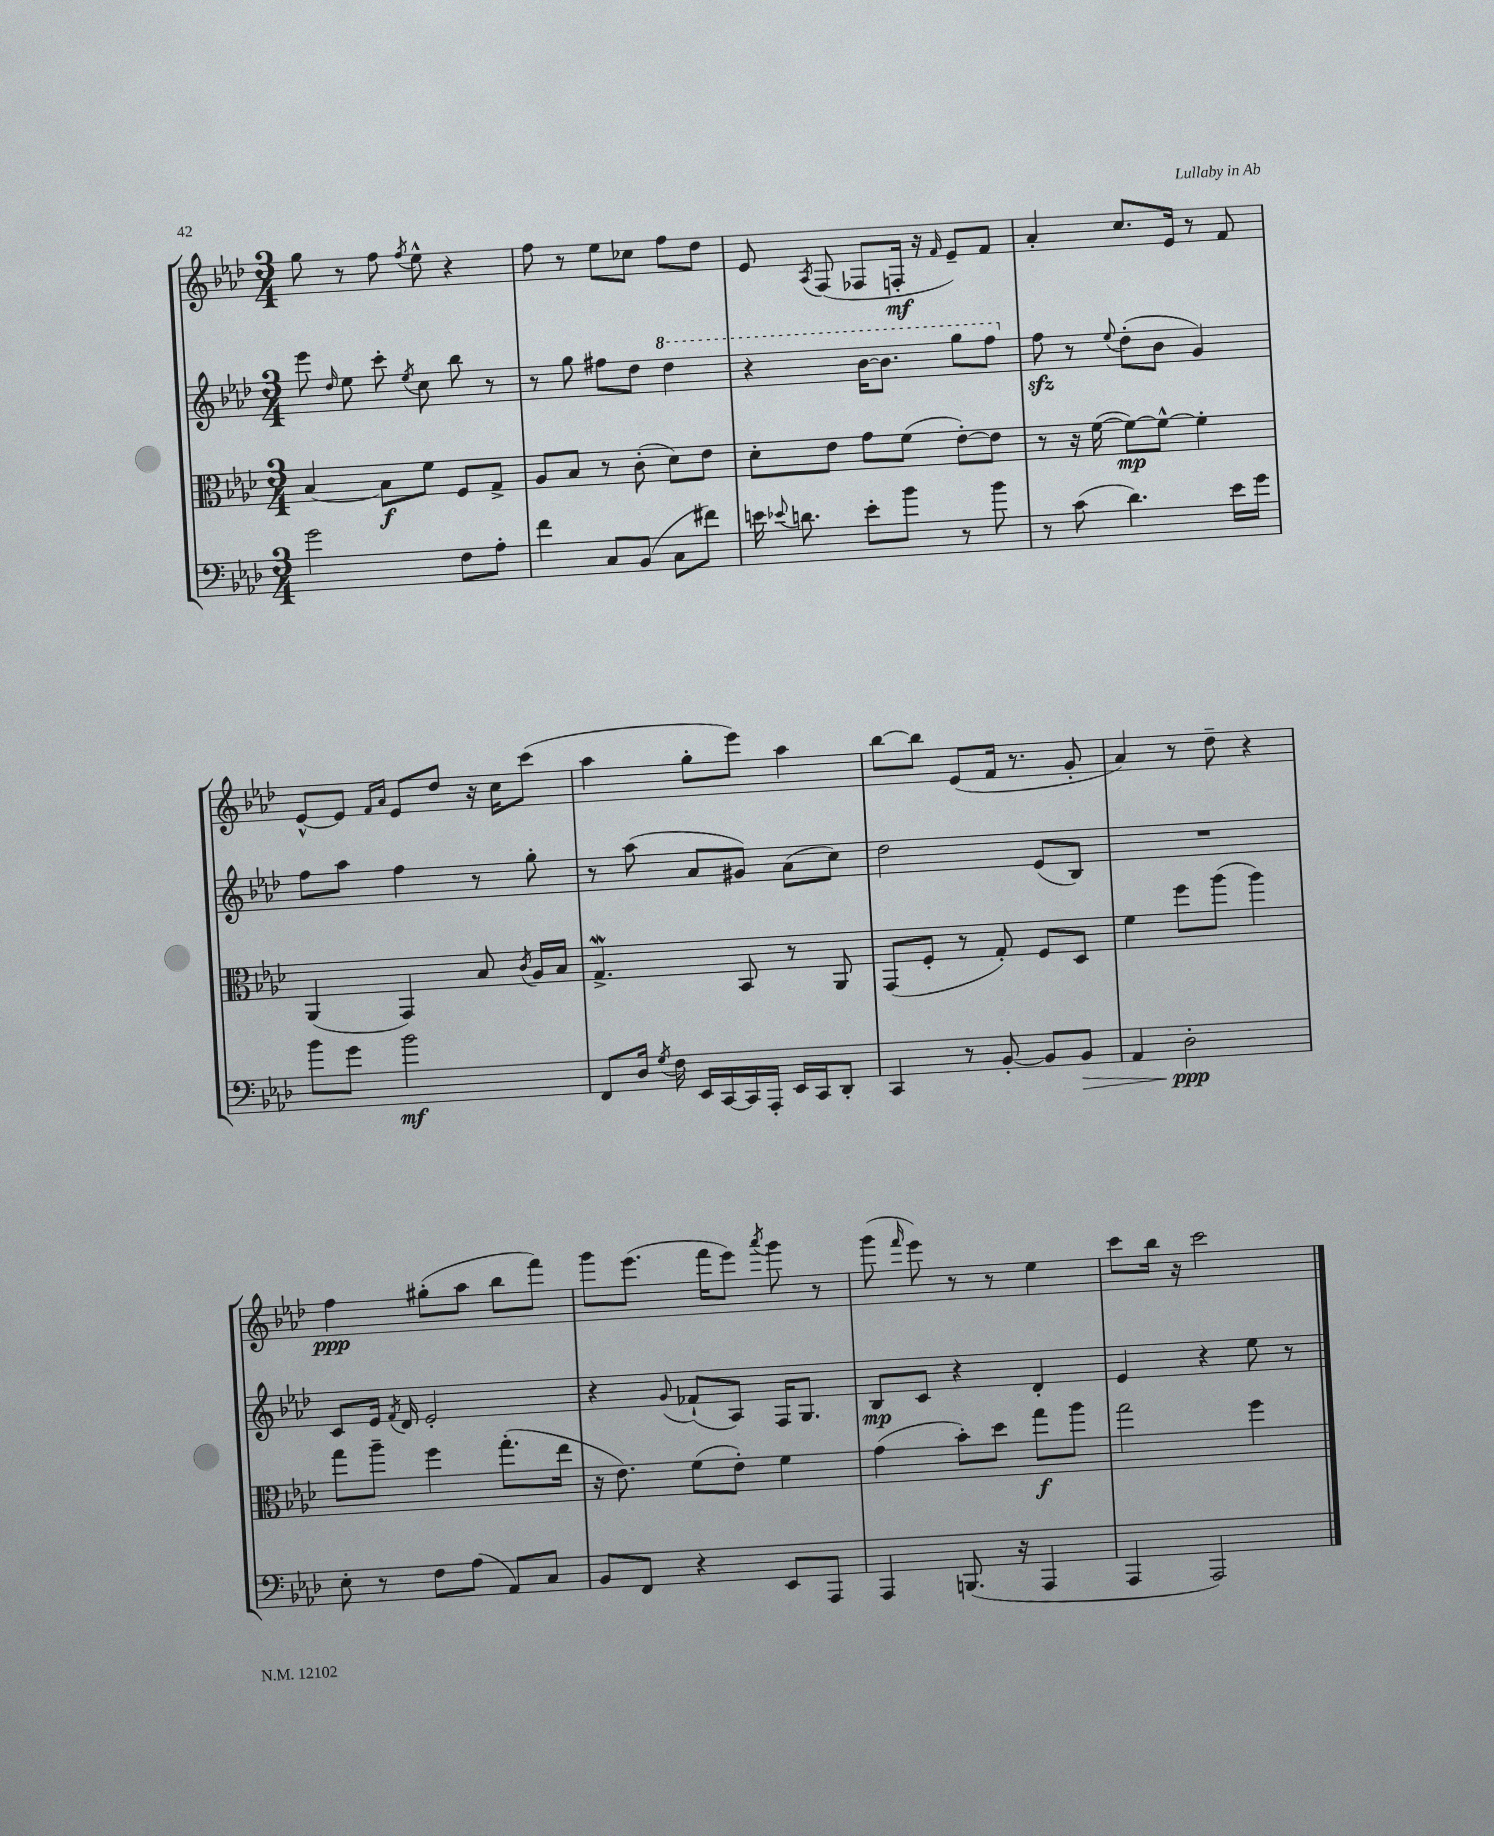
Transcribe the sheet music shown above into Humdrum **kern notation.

**kern	**kern	**kern	**kern
*staff4	*staff3	*staff2	*staff1
*clefF4	*clefC3	*clefG2	*clefG2
*k[b-e-a-d-]	*k[b-e-a-d-]	*k[b-e-a-d-]	*k[b-e-a-d-]
*M3/4	*M3/4	*M3/4	*M3/4
2g	[4B-	8eee-	8gg
.	.	16qqdd-	.
.	.	8ee-	8r
.	8B-]	8ccc'	8ff
.	.	8qee-	8qff
.	8f	8cc	8ee-^^
8F	8F	8bb-	4r
8A-'	8G^	8r	.
=	=	=	=
4f	8A-	8r	8ff
.	8B-	8gg	8r
8C	8r	8ff#	8ee-
(8BB-	(8c'	8dd-	8cc-
8C	8d-)	4ddd-	8ff
8f#)	8e-	.	8dd-
=	=	=	=
16e	8d-'	4r	8e-
8qqe-	.	.	.
8.d	.	.	.
.	.	.	8qA-
.	8e-	.	(8F
8e-'	8g	[16bb-	8F-
.	.	8.bb-]	.
8b-	(8f	.	16F'
.	.	.	16r
.	.	.	16qqf
8r	[8e-')	8ggg	8e-~)
8b-	8e-]	8fff	8f
=	=	=	=
8r	8r	8ff	4a-'
(8c	16r	8r	.
.	([16f	.	.
.	.	8qqee-	.
4.d-)	8f_)	(8dd-'	8.cc
.	8f^^_	8b-	.
.	.	.	16e-
.	4f']	4g)	8r
16e-	.	.	8f
16g	.	.	.
=	=	=	=
8b-	(4AA-	8ff	[8e-^^
8g	.	8aa-	8e-]
.	.	.	16qqf
.	.	.	16qqa-
2b-	4GG)	4ff	8e-
.	.	.	8dd-
.	8B-	8r	16r
.	.	.	16cc
.	8qc	.	.
.	16A-	8gg'	(8ccc
.	16B-	.	.
=	=	=	=
8FF	4.G^	8r	4aa-
16D-	.	(8aa-	.
8qG	.	.	.
16F	.	.	.
16EE-	.	8a-	8gg'
[16CC	.	.	.
16CC]	8BB-	8g#)	8eee-)
16AAA-'	.	.	.
16EE-	8r	(8a-	4aa-
16CC	.	.	.
8DD-'	8AA-	8cc)	.
=	=	=	=
4CC	(8GG	2dd-	[8bb-
.	8F'	.	8bb-]
8r	8r	.	(8e-
[8BB-'	8G')	.	16f
.	.	.	8.r
8BB-]	8F	(8e-	.
8BB-	8D-	8B-)	8g'
=	=	=	=
4AA-	4f	2.r	4a-)
2D-'	8ff	.	8r
.	(8aa-	.	8dd-~
.	4aa-)	.	4r
=	=	=	=
8E-'	8gg	8c	4ff
8r	8aa-~	16e-	.
.	.	8qf	.
.	.	16d-	.
8F	4ff	2e-'	(8gg#'
(8A-	.	.	8aa-
8AA-)	(8.gg'	.	8bb-
8C	.	.	8fff)
.	16ee-	.	.
=	=	=	=
8BB-	16r	4r	8ggg
.	8.e-)	.	.
8FF	.	.	(8.eee-
.	.	8qqg	.
4r	(8f	(8f-`	.
.	.	.	16fff
.	8e-')	8A-)	8eee-)
.	.	.	8qaaa-
8EE-	4f	16F	8ggg
.	.	8.G	.
8AAA-	.	.	8r
=	=	=	=
4AAA-	(4g	8B-	(8ggg
.	.	.	16qqfff
.	.	8c	8eee-)
(8.BBB	8b-')	4r	8r
.	8dd-	.	8r
16r	.	.	.
4AAA-	8gg	4d-'	4ee-
.	8aa-	.	.
=	=	=	=
4AAA-	2gg	4e-	8ccc
.	.	.	16bb-
.	.	.	16r
2AAA-)	.	4r	2ccc
.	4ff	8ee-	.
.	.	8r	.
==	==	==	==
*-	*-	*-	*-
